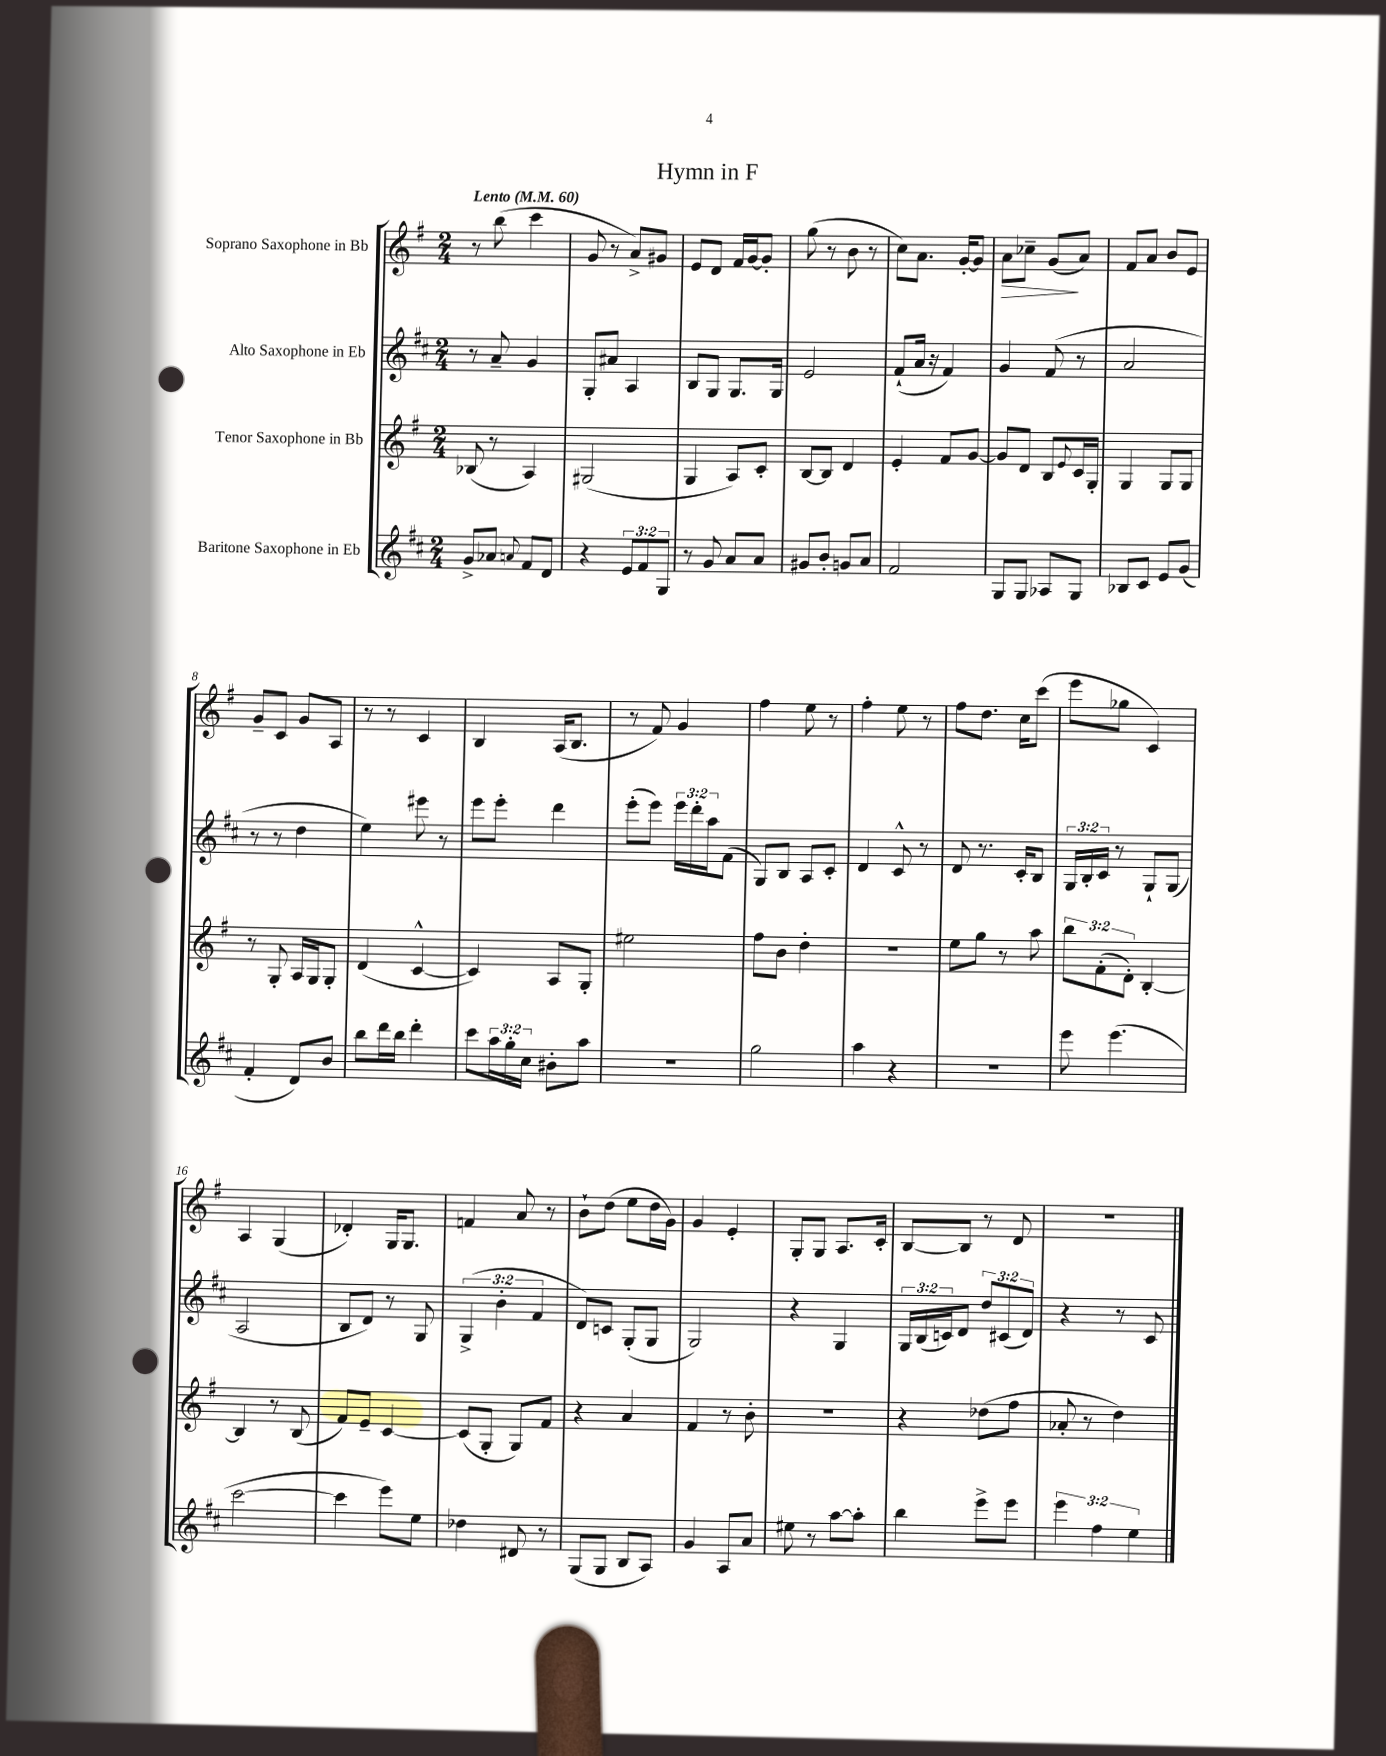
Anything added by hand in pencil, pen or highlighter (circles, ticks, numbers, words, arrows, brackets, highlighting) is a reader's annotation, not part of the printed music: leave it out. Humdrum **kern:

**kern	**kern	**kern	**kern
*staff4	*staff3	*staff2	*staff1
*clefG2	*clefG2	*clefG2	*clefG2
*k[f#c#]	*k[f#]	*k[f#c#]	*k[f#]
*M2/4	*M2/4	*M2/4	*M2/4
*MM60	*MM60	*MM60	*MM60
8g^	(8B-	8r	8r
8a-	8r	8a~	(8bb
8qqa	.	.	.
8f#	4A)	4g	4ccc
8d	.	.	.
=	=	=	=
4r	(2G#	8G'	8g
.	.	8a#	8r
12e	.	4A	8a^)
12f#	.	.	.
.	.	.	8g#
12G	.	.	.
=	=	=	=
8r	4G	8B	8e
8g	.	8G	8d
8a	8A)	8.G	16f#
.	.	.	[16g
8a	8c'	.	8g']
.	.	16G	.
=	=	=	=
8g#	[8B	2e	(8gg
8b'	8B]	.	8r
8g	4d	.	8b
8a	.	.	8r
=	=	=	=
2f#	4e'	(8f#`	8cc)
.	.	16a	8.a
.	.	16r	.
.	8f#	4f#)	.
.	.	.	[16g'
.	[8g	.	8g]
=	=	=	=
8G	8g]	4g	8a
8G	8d	.	8cc-~
8A-	8B	(8f#	(8g
.	8qqe	.	.
8G	16c	8r	8a)
.	16G'	.	.
=	=	=	=
8B-	4G	2a	8f#
8c#	.	.	8a
8e	8G	.	8b
(8g	8G	.	8e
=	=	=	=
4f#'	8r	8r	8g~
.	8G'	8r	8c
8d)	16A	4dd	8g
.	16G	.	.
8b	8G'	.	8A
=	=	=	=
8bb	(4d	4ee)	8r
16ddd	.	.	8r
16bb	.	.	.
4ddd'	[4c^^	8eee#	4c
.	.	8r	.
=	=	=	=
8ccc#	4c])	8eee	4B
24aa	.	8eee'	.
24gg'	.	.	.
24cc#	.	.	.
8b#'	8A	4ddd	(16A
.	.	.	8.B
8aa	8G'	.	.
=	=	=	=
2r	2ee#	(8eee'	8r
.	.	8eee)	8f#)
.	.	24eee	4g
.	.	24ddd'	.
.	.	24aa	.
.	.	(8f#	.
=	=	=	=
2gg	8ff#	8G)	4ff#
.	8b	8B	.
.	4dd'	8A	8ee
.	.	8c#'	8r
=	=	=	=
4aa	2r	4d	4ff#'
4r	.	8c#^^	8ee
.	.	8r	8r
=	=	=	=
2r	8ee	8d	8ff#
.	8gg	8.r	8.dd
.	8r	.	.
.	.	16c#'	16cc
.	8aa	8B	(8ccc
=	=	=	=
8eee	12bb	24G	8eee
.	.	24B'	.
.	(12f#'	24c#	.
(4.eee	.	8r	8gg-
.	12d')	.	.
.	[4B'	8G`	4c)
.	.	(8G	.
=	=	=	=
[2ccc#	4B]	2A	4A
.	8r	.	(4G
.	(8B	.	.
=	=	=	=
4ccc#]	8f#)	8B	4d-')
.	8e~	8d)	.
8eee)	[4c	8r	16G
.	.	.	8.G
8ee	.	8G	.
=	=	=	=
4dd-	(8c]	(6G^	4f
.	8G'	.	.
.	.	6b'	.
8d#	8G)	.	8a
.	.	6f#	.
8r	8f#	.	8r
=	=	=	=
(8G	4r	8d)	8b`
8G	.	8c	(8dd
8B	4a	(8G'	8ee
8A)	.	8G	16dd
.	.	.	16g)
=	=	=	=
4g	4f#	2G)	4g
8A	8r	.	4e'
8a	8b'	.	.
=	=	=	=
8ee#	2r	4r	8G'
8r	.	.	8G
[8aa	.	4G	8.A
8aa']	.	.	.
.	.	.	16c'
=	=	=	=
4bb	4r	24G	[8B
.	.	(24B	.
.	.	24c)	.
.	.	8d	8B]
8eee^	(8dd-	12dd	8r
.	.	(12c#	.
8eee	8ff#	.	8d
.	.	12d)	.
=	=	=	=
6eee	8a-'	4r	2r
.	8r	.	.
6ff#	.	.	.
.	4dd)	8r	.
6ee	.	.	.
.	.	8c#	.
==	==	==	==
*-	*-	*-	*-
